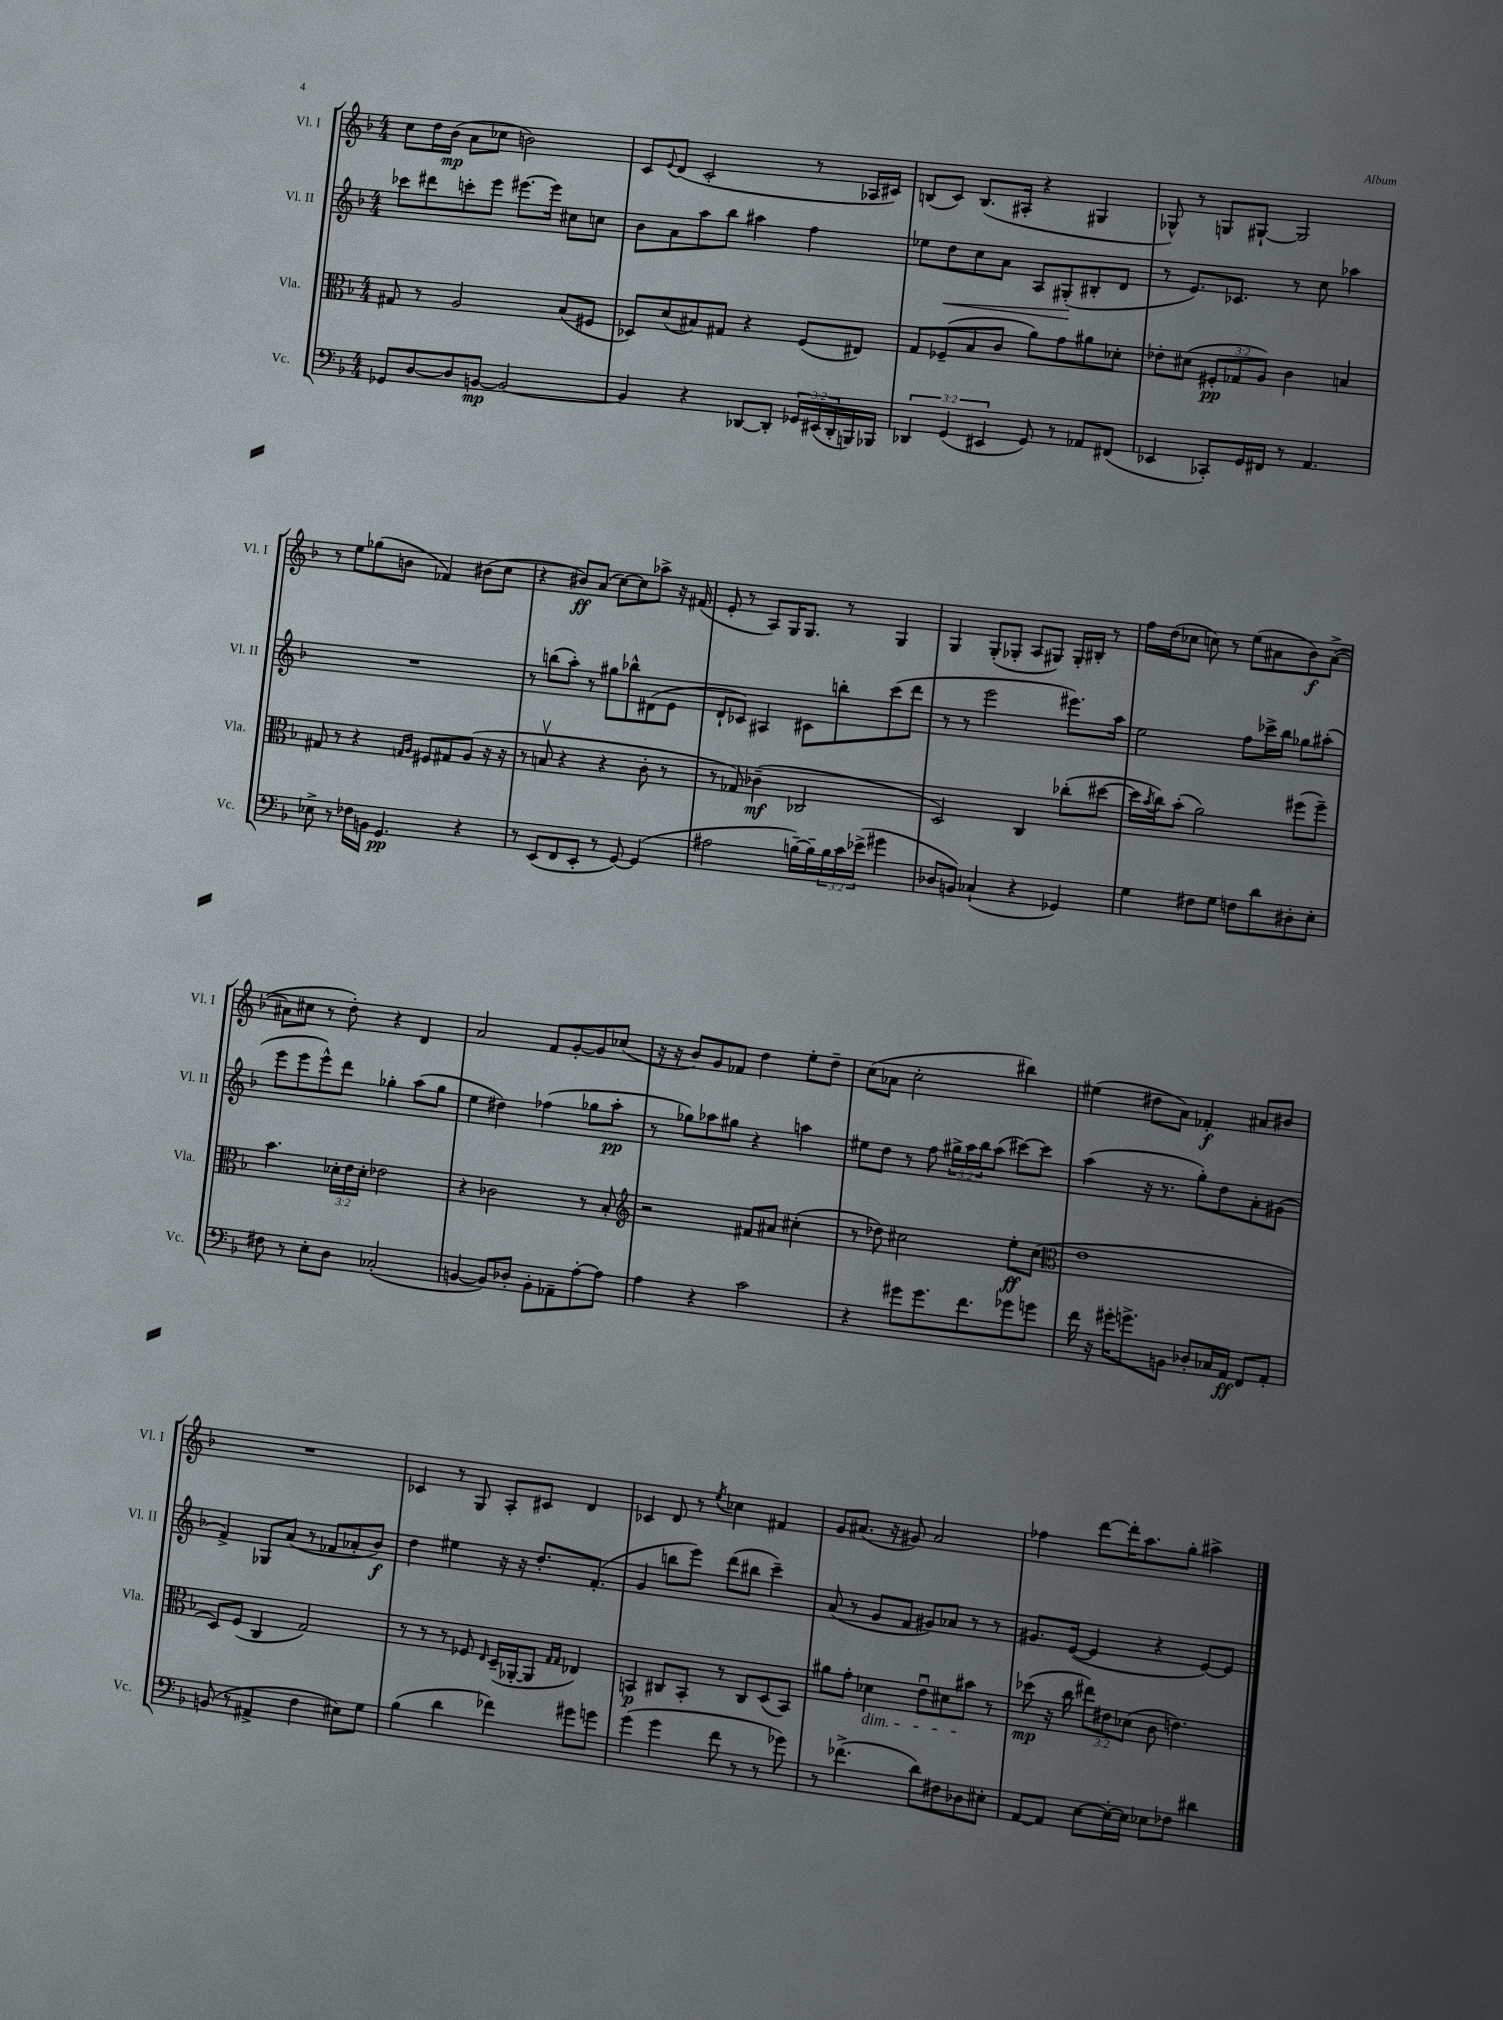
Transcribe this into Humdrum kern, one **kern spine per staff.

**kern	**kern	**kern	**kern
*staff4	*staff3	*staff2	*staff1
*clefF4	*clefC3	*clefG2	*clefG2
*k[b-]	*k[b-]	*k[b-]	*k[b-]
*M4/4	*M4/4	*M4/4	*M4/4
8GG-	8G#	8ccc-	8cc
[8D	8r	8ddd#	16dd
.	.	.	(16b-
8D]	2A	8ccc'	8a
[8BB	.	8eee	8cc-
2BB_	.	[8.eee#	2b)
.	.	16eee#]	.
.	(8B-	8cc#	.
.	8F#	8cc	.
=	=	=	=
4BB]	8D-)	8b-	8c
.	.	.	8qqe
.	(8d	8a	(8d
4r	8B#)	8aa	2c'
.	8G#	8bb-	.
[8DD-	4r	4aa#	.
8DD-']	.	.	.
24GG-	(8F	4ff	8r
(24EE#	.	.	.
24DD-'	.	.	.
16BBB)	8E#)	.	16A-
16BBB-	.	.	16c#)
=	=	=	=
6DD-	8G	8ee-	(8B
.	(8F-~	8dd	8c)
(6GG	.	.	.
.	8B-	8cc	(8.B
6EE#	.	.	.
.	8c	8a	.
.	.	.	16A#'
8GG)	8a)	8A	4r
8r	8g	(8G#'	.
8AA-	8a#	8B#'	4G#
(8FF#	8d-'	8d	.
=	=	=	=
4EE-	8e-'	8r	8G-^^)
.	(8d#	8.e)	8r
8CC-')	12F#'	.	8G
.	.	8.c-	.
.	12G-	.	.
16GG	.	.	[8G#`
.	12A)	.	.
16FF#	.	.	.
8r	4c	8r	2G#]
4.AA	.	8cc	.
.	4B	4aa-	.
=	=	=	=
8E-^	8G#	1r	8r
8r	8r	.	8ee
16F-	4r	.	(8gg-
16BB	.	.	.
4.GG	.	.	8b
.	16qqG	.	.
.	16qqA	.	.
.	8F#	.	4f-)
.	8G#	.	.
4r	(8A	.	(8b#
.	16r	.	8cc
.	16r	.	.
=	=	=	=
8r	8r	8r	4r
(8EE	8Bv	(8bb	.
8FF	4r	8aa')	8b#)
8EE'	.	8r	(8a
8r	4r	8gg#	[8cc)
[8GG)	.	8bb-^^	8cc]
(4GG]	8c'	(8d#	8aa-^
.	8r	8e	16r
.	.	.	(16f#
=	=	=	=
2A#	8r	8d`	8e'
.	8G-)	8c-)	8r
.	(4c-~	4A#	8A)
.	.	.	16G
.	.	.	8.G
[16B~)	2C-	8c#	.
16B~]	.	.	.
24B	.	8bb'	8r
24c	.	.	.
(24e-^	.	.	.
4g#	.	(8ccc	4G
.	.	8ddd	.
=	=	=	=
8D-	2D)	8r	4G
8BB)	.	8r	.
(4C-`	.	2eee	(8G'
.	.	.	8G-'
4r	4C	.	8A
.	.	.	8G#)
4GG-)	(8cc-'	8.eee#)	16G#'
.	.	.	16B#'
.	[8dd#	.	8r
.	.	16aa	.
=	=	=	=
4G	16dd#]	2ee	16ff
.	8qb-	.	.
.	16cc)	.	(16dd
.	(8b-'	.	8cc-
8F#	2a)	.	8cc)
8G	.	.	8r
8F	.	8ff	(8ee
8d	.	16ccc-^	8a#
.	.	16bb-	.
8D#'	(8ff#	8gg-	8b-)
8E'	8ff#~)	(8aa#'	([8a#^
=	=	=	=
8F#	4.b-	8eee	8a#]
8r	.	8eee	8cc#
8E'	.	8eee^^)	8r
8D	24d-'	8ddd	8dd')
.	24e	.	.
.	24d-'	.	.
(2C-'	2e-	4gg-'	4r
.	.	(8aa	4d
.	.	8gg-	.
=	=	=	=
[4BB	4r	4ee	2a
8BB])	2c-	4dd#)	.
8D-'	.	.	.
8BB'	.	(4ff-	8f
8AA-~	.	.	[8g'
[8A'	8r	8gg-	8g]
8A]	8B-'	8aa'	(8cc-
=	=	=	=
*	*clefG2	*	*
4A	2r	8r	16r
.	.	.	16r
.	.	8gg-)	8b-)
4r	.	8aa-	8g
.	.	8gg#	8f-
2c	8f#	4r	4dd
.	8a#	.	.
.	(4cc#'	4aa	8ee'
.	.	.	8dd~
=	=	=	=
4r	8r	8ee#	(8cc
.	8dd-)	8dd	8a-
8g#	2cc#	8r	2cc'
8.g#	.	8ff	.
.	.	24gg#^	.
.	.	24aa	.
8.f	.	.	.
.	.	24bb-	.
.	.	(8aa	.
8g-	8ee'	[8ccc#)	4bb#)
8g	(8cc#	8ccc#]	.
=	=	=	=
*	*clefC3	*	*
16f	1e	(4aa	(4ee#
16r	.	.	.
16g#'	.	.	.
8.g^	.	.	.
.	.	16r	8dd#
.	.	8.r	.
8BB	.	.	8a)
8D-'	.	8gg')	4f-'
16C-	.	8dd	.
16AA	.	.	.
8FF	.	8a'	8a#
8AA'	.	(8g#	8b#
=	=	=	=
(8BB	8D)	4f^)	1r
8r	(8F	.	.
4AA#^	4C	8G-	.
.	.	(8a	.
4F	2G)	8r	.
.	.	8f-	.
8E#)	.	8a-'	.
8G	.	8b-)	.
=	=	=	=
(4B-	8r	4dd	4c-
.	8r	.	.
4d	8r	4ee#	8r
.	8F-	.	8G
.	16qqE	.	.
4f-)	(16D~	16r	8A'
.	[16AA-'	16r	.
.	8AA-]	8.dd'	8c#
.	16qqG	.	.
.	16qqG	.	.
8g#	4E-)	.	4d
.	.	(8.f'	.
8g	.	.	.
=	=	=	=
(4g	4BB	4g	4c-
4g	8C#	8bb	8d
.	8BB'	8eee)	8r
.	.	.	8qee
8f	8r	(8ddd	4cc-
8r	8C#	8bb#	.
8r	(8D	4ccc~)	4f#
8g-)	8BB)	.	.
=	=	=	=
8r	8a#	(8a	8g
(4.f-^	8g'	8r	(8.a#
.	4d-	8g	.
.	.	.	16r
.	.	8f	8g#)
8d)	8eu	8g#)	2a#
8F#	8d#	8a-	.
8D-	8b#	8r	.
8E#'	8r	8r	.
=	=	=	=
[8AA	(8dd-	8.g#	4ff-
8AA]	16r	.	.
.	16cc	([16e	.
[8E	12ee#)	4e]	[8ddd
.	12e#	.	.
16E'_	.	.	16ddd']
.	(12d-	.	.
16E]	.	.	8.aa
8E-	8c	4r	.
8F-	4.e)	.	8gg'
4d#	.	[8e)	4aa#^
.	.	8e]	.
==	==	==	==
*-	*-	*-	*-
